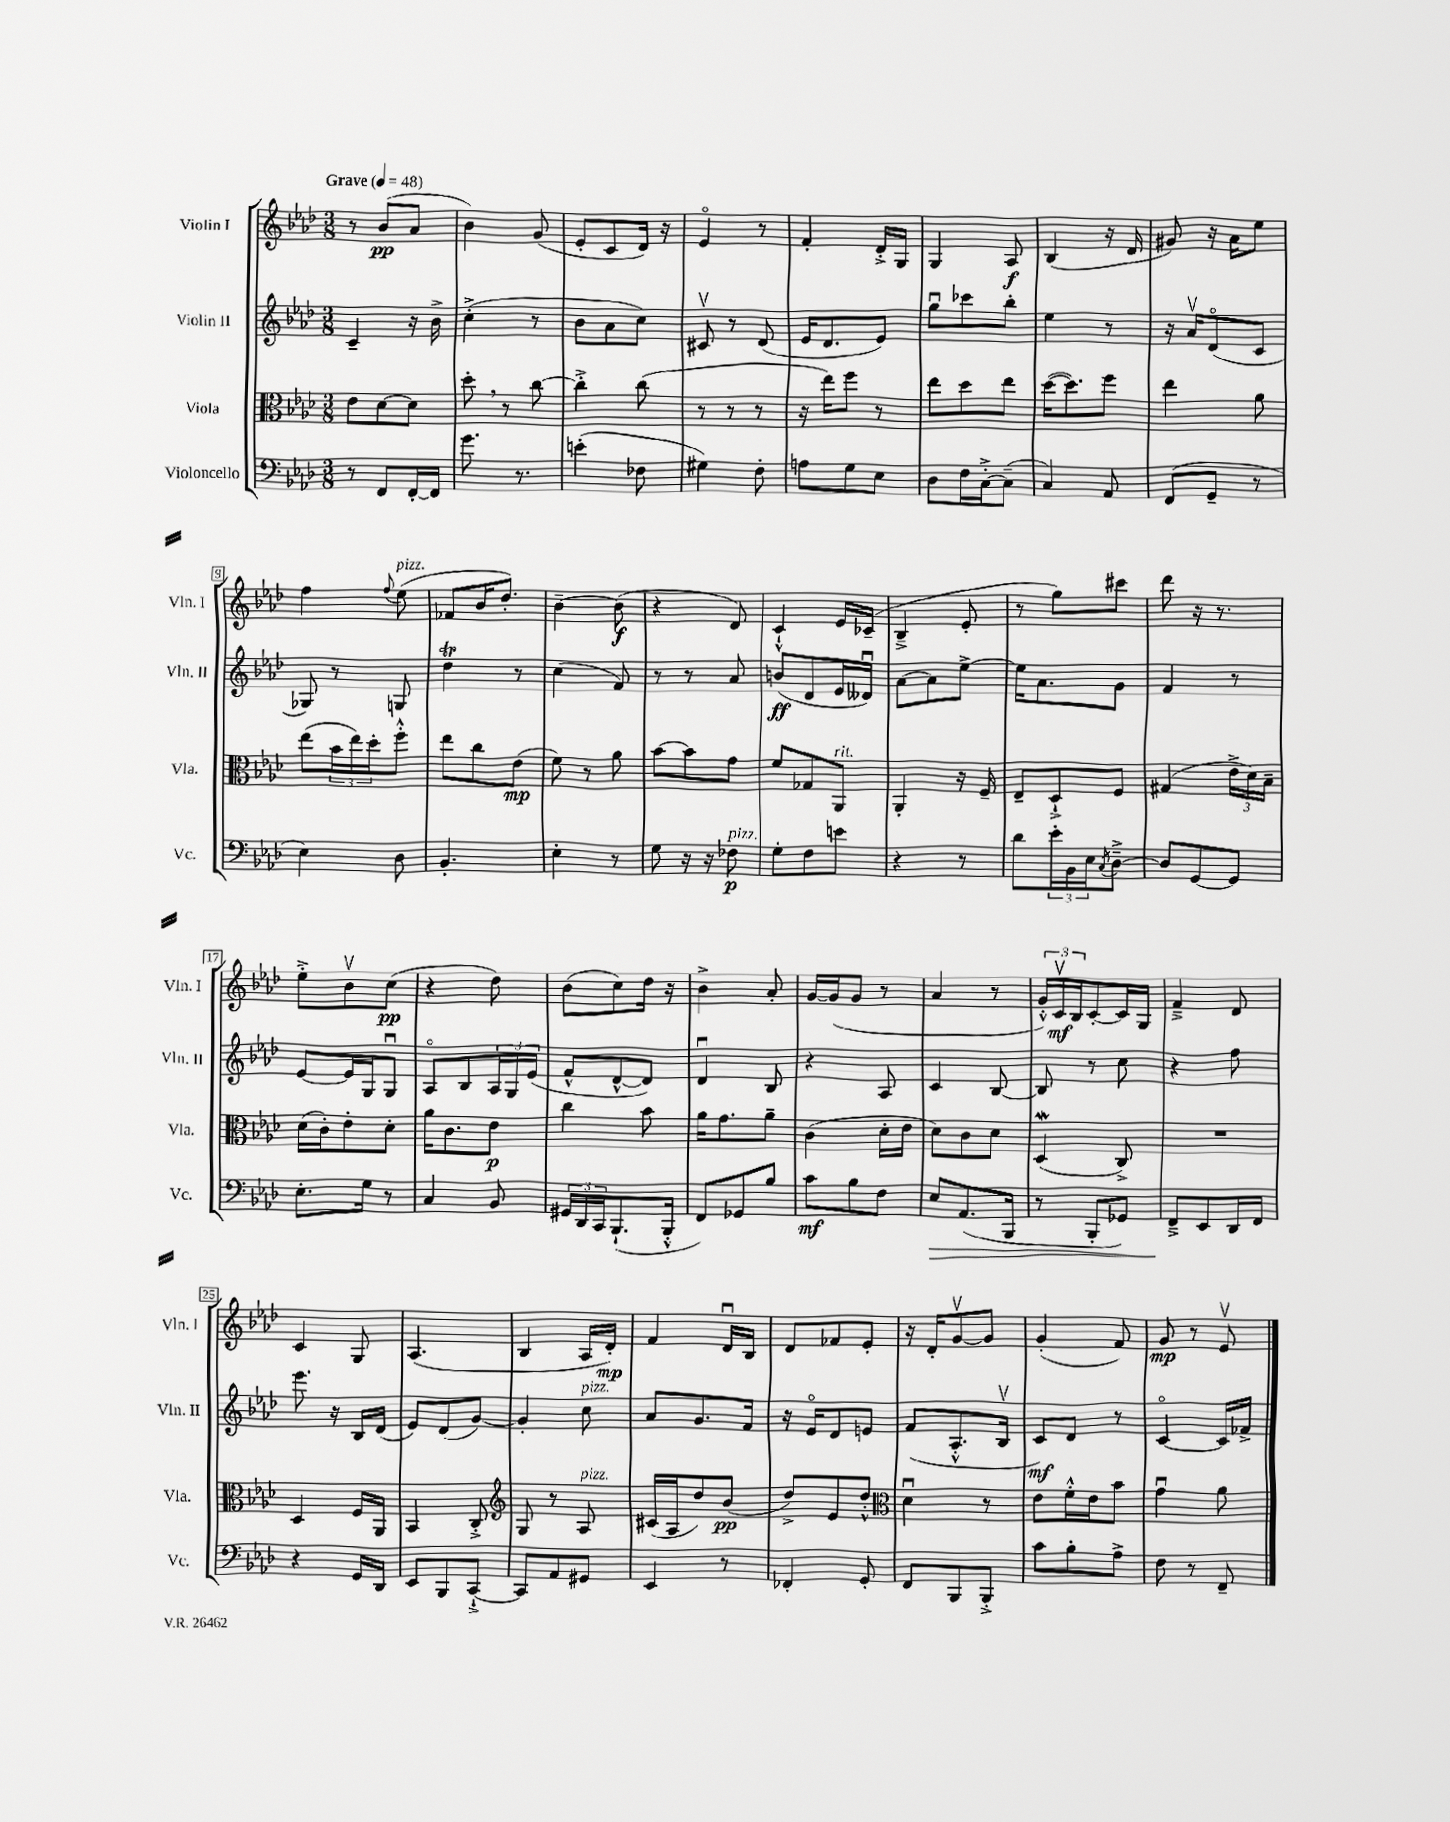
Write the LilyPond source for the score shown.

<<
\new StaffGroup <<
\new Staff = "s0" \with { instrumentName = "Violin I" shortInstrumentName = "Vln. I" } {
    \clef treble \key aes \major \numericTimeSignature \time 3/8 \tempo "Grave" 4 = 48
    r8 bes'8\pp( aes'8 |
    bes'4) g'8( |
    ees'8-. c'8 des'16) r16 |
    ees'4\flageolet r8 |
    f'4-. des'16-.-> g16 |
    g4 aes8\f |
    bes4( r16 des'16 |
    gis'8) r16 aes'16 ees''8 |
    f''4 \appoggiatura { f''8 } ees''8^\markup { \italic "pizz." }( |
    fes'8 bes'16 des''8.-.) |
    bes'4~-- bes'8\f( |
    r4 des'8) |
    c'4-!-^ ees'16 ces'16--( |
    bes4---> ees'8-. |
    r8 g''8) cis'''8 |
    des'''8 r16 r8. |
    ees''8-.-> bes'8\upbow c''8\pp( |
    r4 des''8) |
    bes'8( c''8) des''16 r16 |
    bes'4-> aes'8-. |
    g'16~ g'16( g'8 r8 |
    aes'4 r8 |
    \tuplet 3/2 { g'16-.-^) c'16\upbow\mf bes16 } c'8~-. c'16 g16 |
    f'4---> des'8 |
    c'4 g8 |
    aes4.( |
    bes4 aes16 des'16-.\mp) |
    f'4 des'16\downbow bes16 |
    des'8 fes'8 ees'8-. |
    r16 des'16-. g'8~\upbow g'8 |
    g'4-.( f'8) |
    g'8\mp r8 ees'8\upbow \bar "|." |
}
\new Staff = "s1" \with { instrumentName = "Violin II" shortInstrumentName = "Vln. II" } {
    \clef treble \key aes \major \numericTimeSignature \time 3/8
    c'4-- r16 bes'16-> |
    c''4-.->( r8 |
    bes'8 aes'8 c''8) |
    cis'8\upbow r8 des'8( |
    ees'16 des'8. ees'8) |
    g''8\downbow ces'''8 bes''8-. |
    ees''4 r8 |
    r16 aes'16\upbow des'8\flageolet( c'8 |
    ges8) r8 g8 |
    des''4\trill r8 |
    c''4( f'8) |
    r8 r8 aes'8 |
    b'8\ff( des'8 ees'16 deses'16\downbow) |
    aes'8~ aes'8 ees''8~-> |
    ees''16 aes'8. g'8 |
    f'4 r8 |
    ees'8~ ees'16 g16 g8\downbow |
    aes8\flageolet bes8 \tuplet 3/2 { aes16 g16 ees'16( } |
    f'8-^ des'8~-^ des'8) |
    des'4\downbow bes8 |
    r4 aes8 |
    c'4 bes8~ |
    bes8 r8 c''8 |
    r4 f''8 |
    ees'''8. r16 bes16 des'16( |
    ees'8) des'8( g'8~) |
    g'4-. c''8^\markup { \italic "pizz." } |
    aes'8 g'8. f'16 |
    r16 ees'16\flageolet des'8 e'8 |
    f'8( aes8.-.-^ bes16\upbow |
    c'8\mf) des'8 r8 |
    c'4~\flageolet c'16 fes'16-> \bar "|." |
}
\new Staff = "s2" \with { instrumentName = "Viola" shortInstrumentName = "Vla." } {
    \clef alto \key aes \major \numericTimeSignature \time 3/8
    ees'8 des'8~ des'8 |
    des''8-. \breathe r8 c''8~ |
    c''4-.-> c''8( |
    r8 r8 r8 |
    r16 ees''16) f''8 r8 |
    ees''8 des''8 ees''8 |
    des''16~( des''8.) f''8 |
    ees''4 aes'8 |
    ees''8( \tuplet 3/2 { bes'16 ees''16) des''16-. } f''8-.-^ |
    ees''8 c''8 ees'8\mp( |
    f'8) r8 aes'8 |
    bes'8~ bes'8 g'8 |
    f'8 ges8 aes,8^\markup { \italic "rit." } |
    aes,4-. r16 f16-- |
    ees8-- des8-!-> f8 |
    gis4( \tuplet 3/2 { ees'16-> des'16) bes16-- } |
    des'16( c'16-.) ees'8-. des'8-. |
    aes'16 c'8. ees'8\p |
    c''4 bes'8 |
    aes'16 g'8. aes'8-- |
    c'4( des'16-. ees'16 |
    des'8) c'8 des'8 |
    des4\mordent( c8->) |
    R4. |
    des4 f16 aes,16 |
    bes,4 c8-.-> |
    \clef treble g8 r8 aes8^\markup { \italic "pizz." } |
    cis'16( aes16 des''8) bes'8\pp( |
    des''8->) ees'8 des''8-.-^ |
    \clef alto des'4\downbow r8 |
    ees'8 f'16-.-^ ees'16 bes'8 |
    g'4\downbow aes'8 \bar "|." |
}
\new Staff = "s3" \with { instrumentName = "Violoncello" shortInstrumentName = "Vc." } {
    \clef bass \key aes \major \numericTimeSignature \time 3/8
    r8 f,8 f,16~-. f,16 |
    g'8. r8. |
    e'4-.( fes8 |
    gis4) f8-. |
    a8 g8 ees8 |
    des8 f16 c16~-.-> c8--( |
    c4) aes,8 |
    f,8( g,8-- r8 |
    ees4) des8 |
    bes,4.-. |
    ees4-. r8 |
    g8 r16 r16 fes8\p^\markup { \italic "pizz." } |
    g8-. f8 e'8 |
    r4 r8 |
    des'8 \tuplet 3/2 { ees'16-. bes,16 ees16 } \acciaccatura { c8 } des8~---> |
    des8 g,8~ g,8 |
    ees8.-. g16 r8 |
    c4 bes,8 |
    \tuplet 3/2 { gis,16 des,16 c,16 } bes,,8.-!( bes,,16-.-^ |
    f,8) ges,8 bes8 |
    c'8\mf bes8 f8 |
    ees8\> aes,8.( bes,,16 |
    r8 bes,,8-. ges,8) |
    f,8--->\! ees,8 des,16 f,16 |
    r4 g,16 des,16 |
    ees,8 bes,,8 c,8~-!-> |
    c,8 aes,8 gis,8 |
    ees,4 r8 |
    fes,4-. g,8-. |
    f,8 bes,,8 bes,,8-.-> |
    c'8 bes8-. aes8-> |
    f8 r8 f,8-- \bar "|." |
}
>>
>>
\layout { \context { \Score \override BarNumber.stencil = #(make-stencil-boxer 0.1 0.3 ly:text-interface::print) } }
